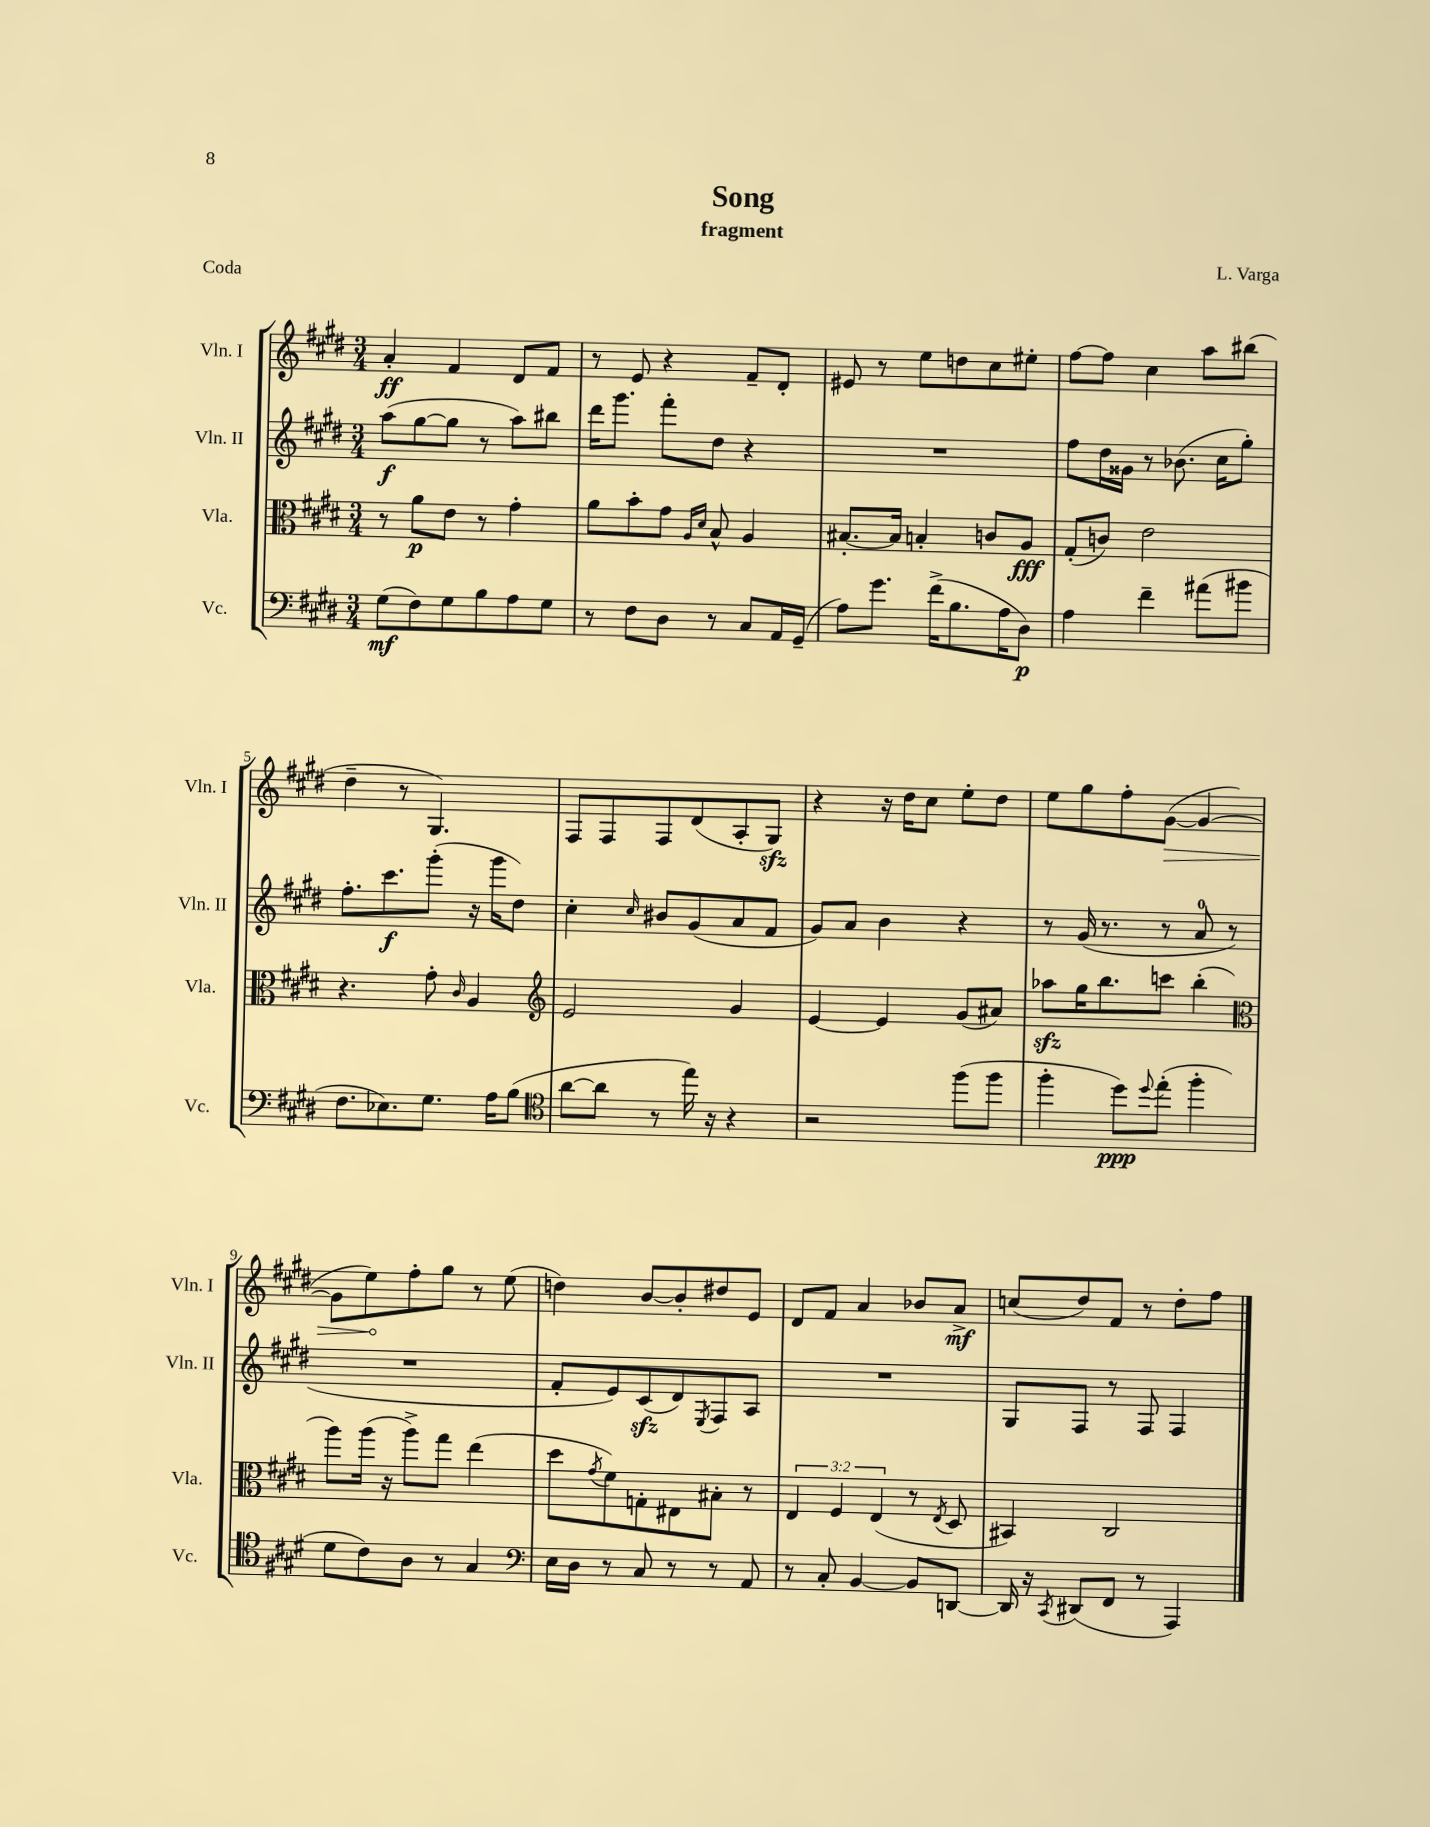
\header { title = "Song" composer = "L. Varga" subtitle = "fragment" piece = "Coda" }
<<
\new StaffGroup <<
\new Staff = "s0" \with { instrumentName = "Vln. I" shortInstrumentName = "Vln. I" } {
    \clef treble \key e \major \numericTimeSignature \time 3/4
    a'4-.\ff fis'4 dis'8 fis'8 |
    r8 e'8 r4 fis'8-- dis'8-. |
    eis'8 r8 e''8 d''8 cis''8 eis''8-. |
    fis''8~ fis''8 cis''4 a''8 bis''8( |
    dis''4-- r8 gis4.) |
    fis8 fis8 fis8 dis'8( a8-. gis8\sfz) |
    r4 r16 dis''16 cis''8 e''8-. dis''8 |
    e''8 gis''8 fis''8-. \once \override Hairpin.circled-tip = ##t gis'8~\>( gis'4~ |
    gis'8 e''8\!) fis''8-. gis''8 r8 e''8( |
    d''4) b'8~ b'8-. dis''8 e'8 |
    dis'8 fis'8 a'4 bes'8 a'8->\mf |
    c''8( dis''8) fis'8 r8 dis''8-. fis''8 \bar "|." |
}
\new Staff = "s1" \with { instrumentName = "Vln. II" shortInstrumentName = "Vln. II" } {
    \clef treble \key e \major \numericTimeSignature \time 3/4
    a''8\f( gis''8~ gis''8 r8 a''8) bis''8 |
    dis'''16 gis'''8. fis'''8-. dis''8 r4 |
    R2. |
    fis''8 dis''16 gisis'16 r8 bes'8.( cis''16 gis''8-.) |
    fis''8.-. cis'''8.\f gis'''8-.( r16 gis'''16 dis''8) |
    cis''4-. \grace { cis''16 } bis'8 gis'8( a'8 fis'8 |
    gis'8) a'8 b'4 r4 |
    r8 gis'16( r8. r8 a'8-0 r8 |
    R2. |
    fis'8-. e'8) cis'8\sfz( dis'8) \acciaccatura { e8 } fis8 a8 |
    R2. |
    gis8 fis8 r8 fis8 fis4 \bar "|." |
}
\new Staff = "s2" \with { instrumentName = "Vla." shortInstrumentName = "Vla." } {
    \clef alto \key e \major \numericTimeSignature \time 3/4 \override Staff.TupletNumber.text = #tuplet-number::calc-fraction-text
    r8 a'8\p e'8 r8 gis'4-. |
    a'8 b'8-. gis'8 \grace { a16 dis'16 } b8-^ a4 |
    bis8.~-. bis16 b4-. c'8 a8\fff |
    gis8-.( c'8) e'2 |
    r4. gis'8-. \grace { cis'16 } a4 |
    \clef treble e'2 gis'4 |
    e'4~ e'4 gis'8( ais'8) |
    aes''8\sfz gis''16 b''8. c'''8 b''4-.( |
    \clef alto a''8) a''16( r16 a''8->) gis''8 e''4( |
    dis''8 \acciaccatura { gis'8 } fis'8) g8-. eis8 bis8-. r8 |
    \tuplet 3/2 { e4 fis4 e4( } r8 \acciaccatura { e8 } dis8 |
    bis,4) cis2 \bar "|." |
}
\new Staff = "s3" \with { instrumentName = "Vc." shortInstrumentName = "Vc." } {
    \clef bass \key e \major \numericTimeSignature \time 3/4
    gis8\mf( fis8) gis8 b8 a8 gis8 |
    r8 fis8 dis8 r8 cis8 a,16 gis,16--( |
    a8) gis'8. fis'16->( b8. a16 dis8\p) |
    a4 fis'4-- ais'8( bis'8 |
    fis8. ees8.) gis8. a16 b8( |
    \clef tenor a'8~ a'8 r8 e''16) r16 r4 |
    r2 fis''8( fis''8 |
    fis''4-. dis''8\ppp) \appoggiatura { dis''8 } e''8-.( fis''4-. |
    dis'8 cis'8) a8 r8 gis4 |
    \clef bass e16 dis16 r8 cis8 r8 r8 a,8 |
    r8 cis8-. b,4~ b,8 d,8~ |
    d,16 r16 \acciaccatura { cis,8 } dis,8( fis,8 r8 a,,4) \bar "|." |
}
>>
>>
